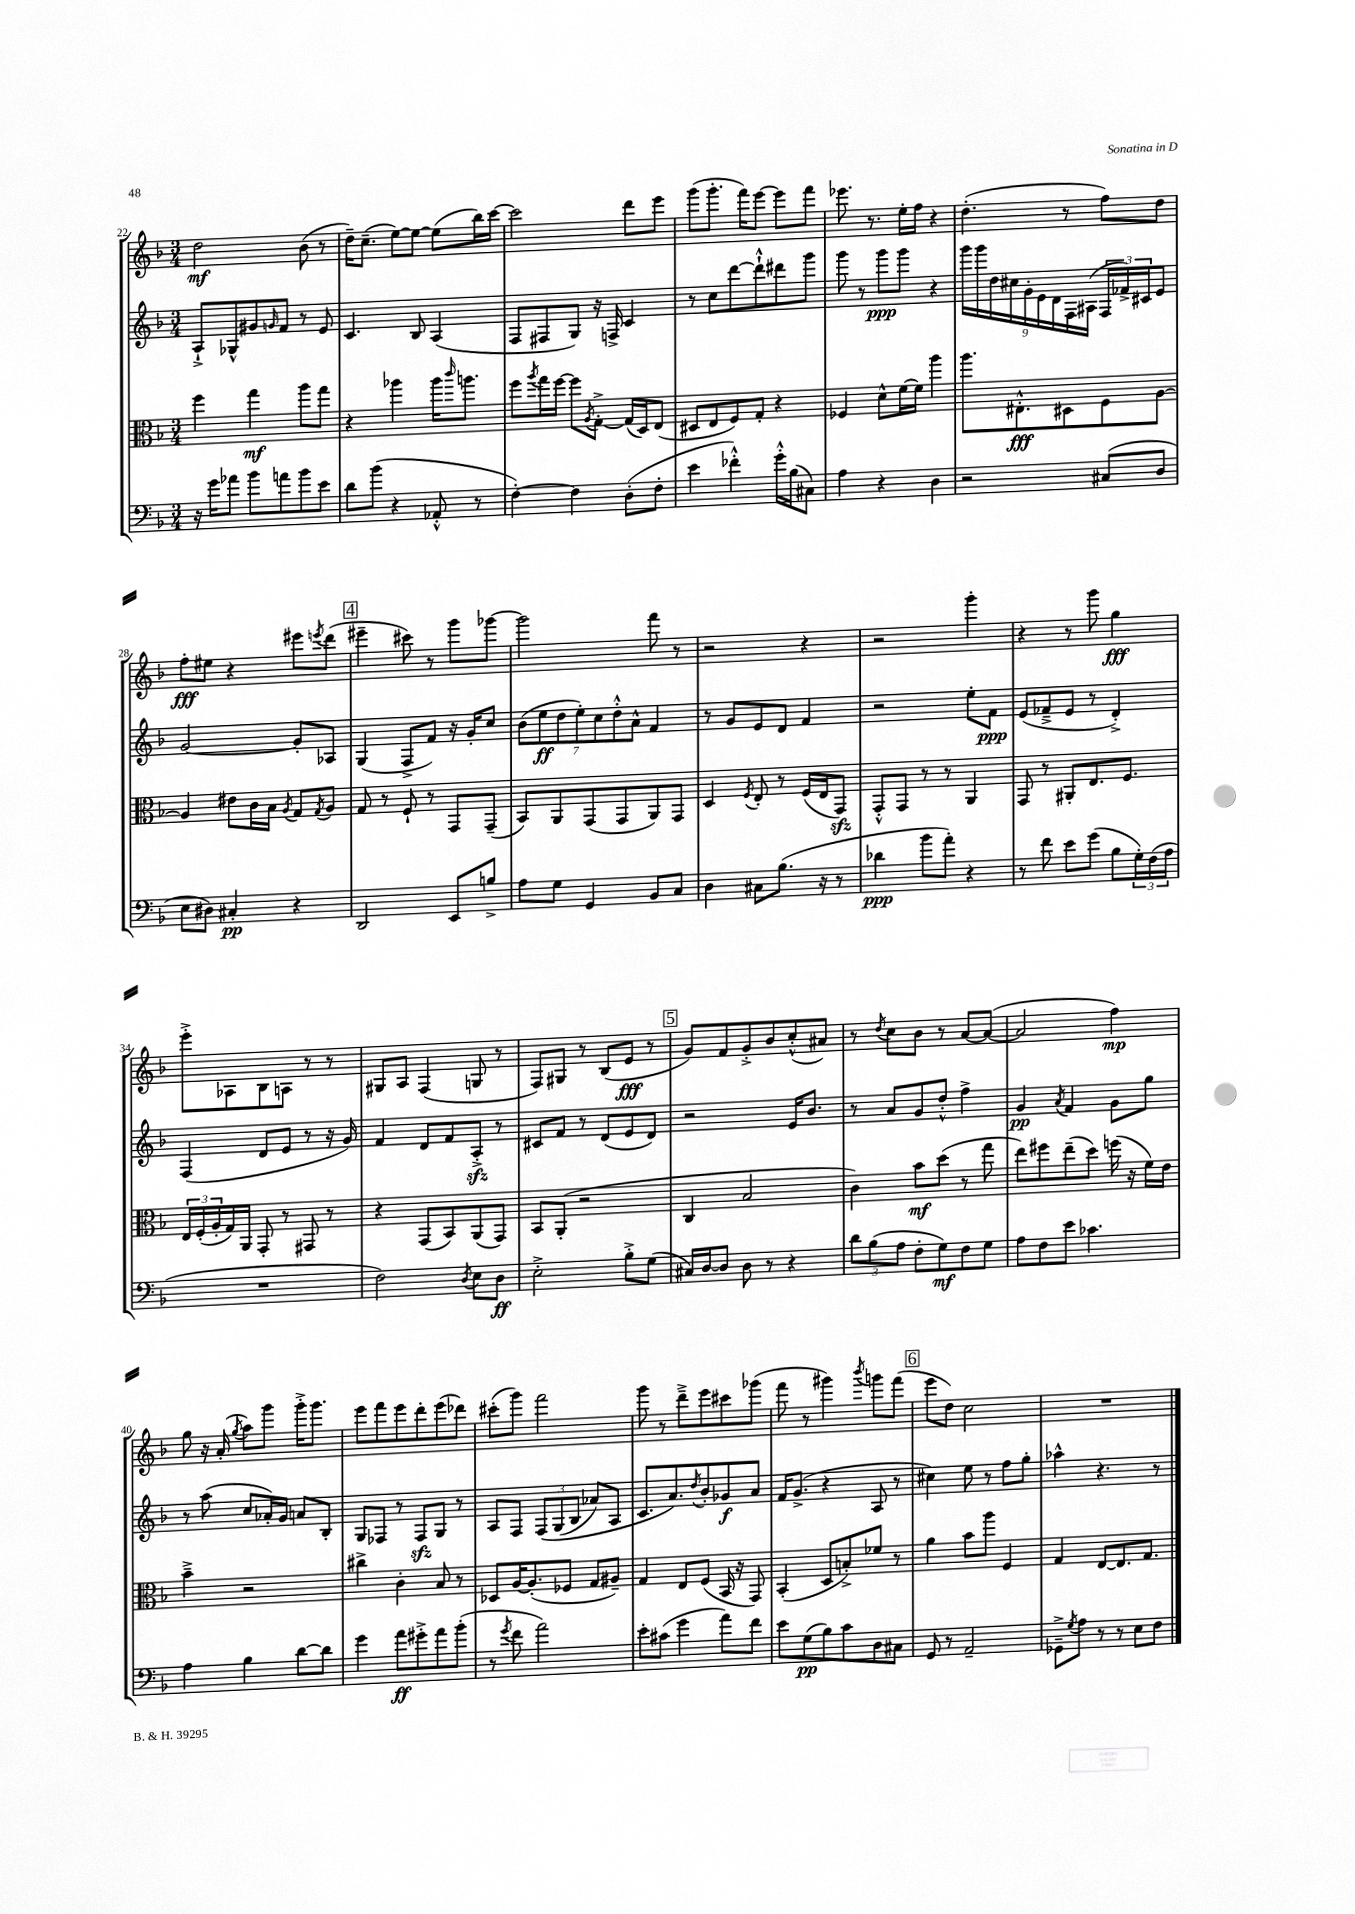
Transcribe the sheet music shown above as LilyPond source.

<<
\new StaffGroup <<
\new Staff = "s0" {
    \clef treble \key f \major \numericTimeSignature \time 3/4
    d''2\mf bes'8( r8 |
    d''16--) c''8.--( e''8~) e''8~ e''8( bes''16) c'''16~ |
    c'''2 d'''8 e'''8 |
    g'''8( g'''8.-. f'''16) e'''8~ e'''8 f'''8 |
    ees'''8. r8. e''16-. f''16 r4 |
    d''4.-.( r8 f''8) d''8 |
    f''8-.\fff eis''8 r4 eis'''8 \acciaccatura { e'''8 } d'''8( |
    \mark \markup { \box "4" } eis'''4-- cis'''8) r8 g'''8 ges'''8~ |
    ges'''2 f'''8 r8 |
    r2 r4 |
    r2 g'''4-. |
    r4 r8 g'''8 g''4\fff |
    e'''8-.-> aes8 bes8 a8 r8 r8 |
    gis8 a8 f4( g8 r8 |
    f8) gis8 r8 bes8( e'8\fff r8 |
    \mark \markup { \box "5" } g'8) f'8 g'8-.-> bes'8 c''8-.-^( ais'8) |
    r8 \acciaccatura { d''8 } c''8 bes'8 r8 a'8~ a'8~( |
    a'2 f''4\mp) |
    g''8 r16 a'16-.( \acciaccatura { g''8 } a''8) g'''8 g'''16-.-> g'''8. |
    e'''8 f'''8 e'''8 d'''8-. e'''8( des'''8) |
    cis'''8-.( g'''8) f'''2 |
    g'''8 r8 d'''8---> e'''8 cis'''8 ges'''8( |
    f'''8 r8 gis'''4) \acciaccatura { bes'''8 } g'''8 f'''8( |
    \mark \markup { \box "6" } e'''8 d''8) c''2 |
    R2. \bar "|." |
}
\new Staff = "s1" {
    \clef treble \key f \major \numericTimeSignature \time 3/4
    a8-!-> ges8-^ gis'8 \grace { g'16 } f'8 r8 e'8 |
    c'4. bes8 a4( |
    f8 fis8 g8) r16 f16-> c'4 |
    r8 c''8 d'''8~ d'''8-!-^ dis'''8 g'''8 |
    g'''8 r8 g'''8\ppp g'''8 r4 |
    \tuplet 9/8 { g'''16 g'''16 d''16 cis''16 g'16-. e'16 d'16 f16 ais16( } \tuplet 3/2 { f16 fes'16->) cis'16 } e'8 |
    g'2~ g'8-. aes8 |
    \mark \markup { \box "4" } g4( f8-> f'8) r16 g'16-. c''8 |
    \tuplet 7/4 { bes'8( e''8\ff d''8 e''8-.) c''8 d''8-.-^ a'8-^ } f'4 |
    r8 g'8 e'8 d'8 f'4 |
    r2 e''8-. f'8\ppp |
    e'8( fes'8---> e'8 r8 d'4-.->) |
    f4( d'8 e'8 r8 r16 g'16) |
    f'4 d'8 f'8 a8-.->\sfz r8 |
    cis'8 f'8 r8 d'8( e'8 d'8) |
    \mark \markup { \box "5" } r2 e'16 bes'8. |
    r8 a'8 g'8 d''8-.-^ f''4-> |
    g'4\pp \acciaccatura { a'8 } f'4 g'8 g''8 |
    r8 a''8( c''8 aes'16-.) g'16 a'8 bes8-. |
    g8 fes8 r8 fes8\sfz g8 r8 |
    a8 f8 \tuplet 3/2 { f8\( g8( bes8 } aes'8) a8 |
    c'8. a'8.\) \acciaccatura { d''8 } bes'8-. ges'8\f a'8 |
    f'16 g'8.->( r4 a8 r8 |
    \mark \markup { \box "6" } cis''4) e''8 r8 f''8 g''8-. |
    aes''4-^ r4. r8 \bar "|." |
}
\new Staff = "s2" {
    \clef alto \key f \major \numericTimeSignature \time 3/4
    f''4 g''4\mf a''8 g''8 |
    r4 aes''4 aes''16 \grace { c'''16 } a''8. |
    f''8 \acciaccatura { a''8 } g''16 f''16~ f''8 \acciaccatura { a8 } g8~-.-> g16( d16) e8( |
    dis8 e8 f8) g8-. r4 |
    fes4 d'8-^ f'16~ f'16 a''4 |
    a''8. eis8.-.-^\fff dis8 f8 a8~ |
    a4 eis'8 c'16 bes16 \acciaccatura { a8 } g8 \acciaccatura { g8 } a8 |
    \mark \markup { \box "4" } g8 r8 f8-! r8 g,8 g,8--( |
    bes,8) a,8 g,8( g,8 a,8) g,8 |
    d4 \acciaccatura { f8 } e8-. r8 f16( e16 g,8\sfz) |
    g,8-.-^ g,8 r8 r8 a,4 |
    g,8 r8 ais,8-. e8. f8. |
    \tuplet 3/2 { e16 f16-.( a16-. } g16) a,16 g,8-. r8 gis,8 r8 |
    r4 g,8( bes,8) a,8( g,8) |
    bes,8 a,8-.( r2 |
    \mark \markup { \box "5" } c4 bes2 |
    c'4) bes'8\mf d''8( r8 g''8 |
    e''8) fis''8 e''8--( d''8) f''16( r16 f'16) e'16 |
    bes'4---> r2 |
    cis''4-> c'4-. bes8 r8 |
    des8 a16~ a8.-.( fes8 g8 ais8--) |
    g4 e8 f8( bes,16 r16 g,8) |
    bes,4-.( d8 b8-.->) fes'8 r8 |
    \mark \markup { \box "6" } a'4 bes'8 a''8 f4 |
    g4 e8~ e8. g8. \bar "|." |
}
\new Staff = "s3" {
    \clef bass \key f \major \numericTimeSignature \time 3/4
    r16 g'16 aes'8 bes'8 a'8 bes'8 e'8 |
    d'8 bes'8( r4 aes,8-.-^ r8 |
    f4~-.) f4 d8-.( f8-. |
    e'4 fes'4-.-^) g'16-.-^ bes16( cis8) |
    a4 r4 d4 |
    r2 cis8( d8 |
    e8 dis8) cis4-.\pp r4 |
    \mark \markup { \box "4" } d,2 e,8 b8-> |
    a8 g8 g,4 bes,8 c8 |
    d4 cis8 bes8.( r16 r8 |
    des'4\ppp bes'8 a'8-.) r4 |
    r8 f'8 e'8 g'8( bes8 \tuplet 3/2 { g16-.) f16( a16 } |
    R2. |
    f2) \acciaccatura { d8 } e8 d8\ff |
    e2-.-> bes8-.-> g8( |
    \mark \markup { \box "5" } cis16) d16~ d8 d8 r8 r4 |
    \tuplet 3/2 { d'8 bes8( a8 } f8-. g8\mf) f8 g8 |
    a8 f8 e'8 ces'4. |
    a4 bes4 d'8~ d'8 |
    g'4 a'8\ff gis'8-.-> a'8 bes'8-.( |
    r8 \acciaccatura { g'8 } f'8 a'2) |
    e'8-. cis'8( g'4 a'8) f'8 |
    e'8 g8\pp( bes8) c'8 d8 cis8 |
    \mark \markup { \box "6" } g,8 r8 a,2-- |
    ges,8---> \acciaccatura { g8 } a8 r8 r8 e8 f8 \bar "|." |
}
>>
>>
\layout { \context { \Score currentBarNumber = #22 } }
